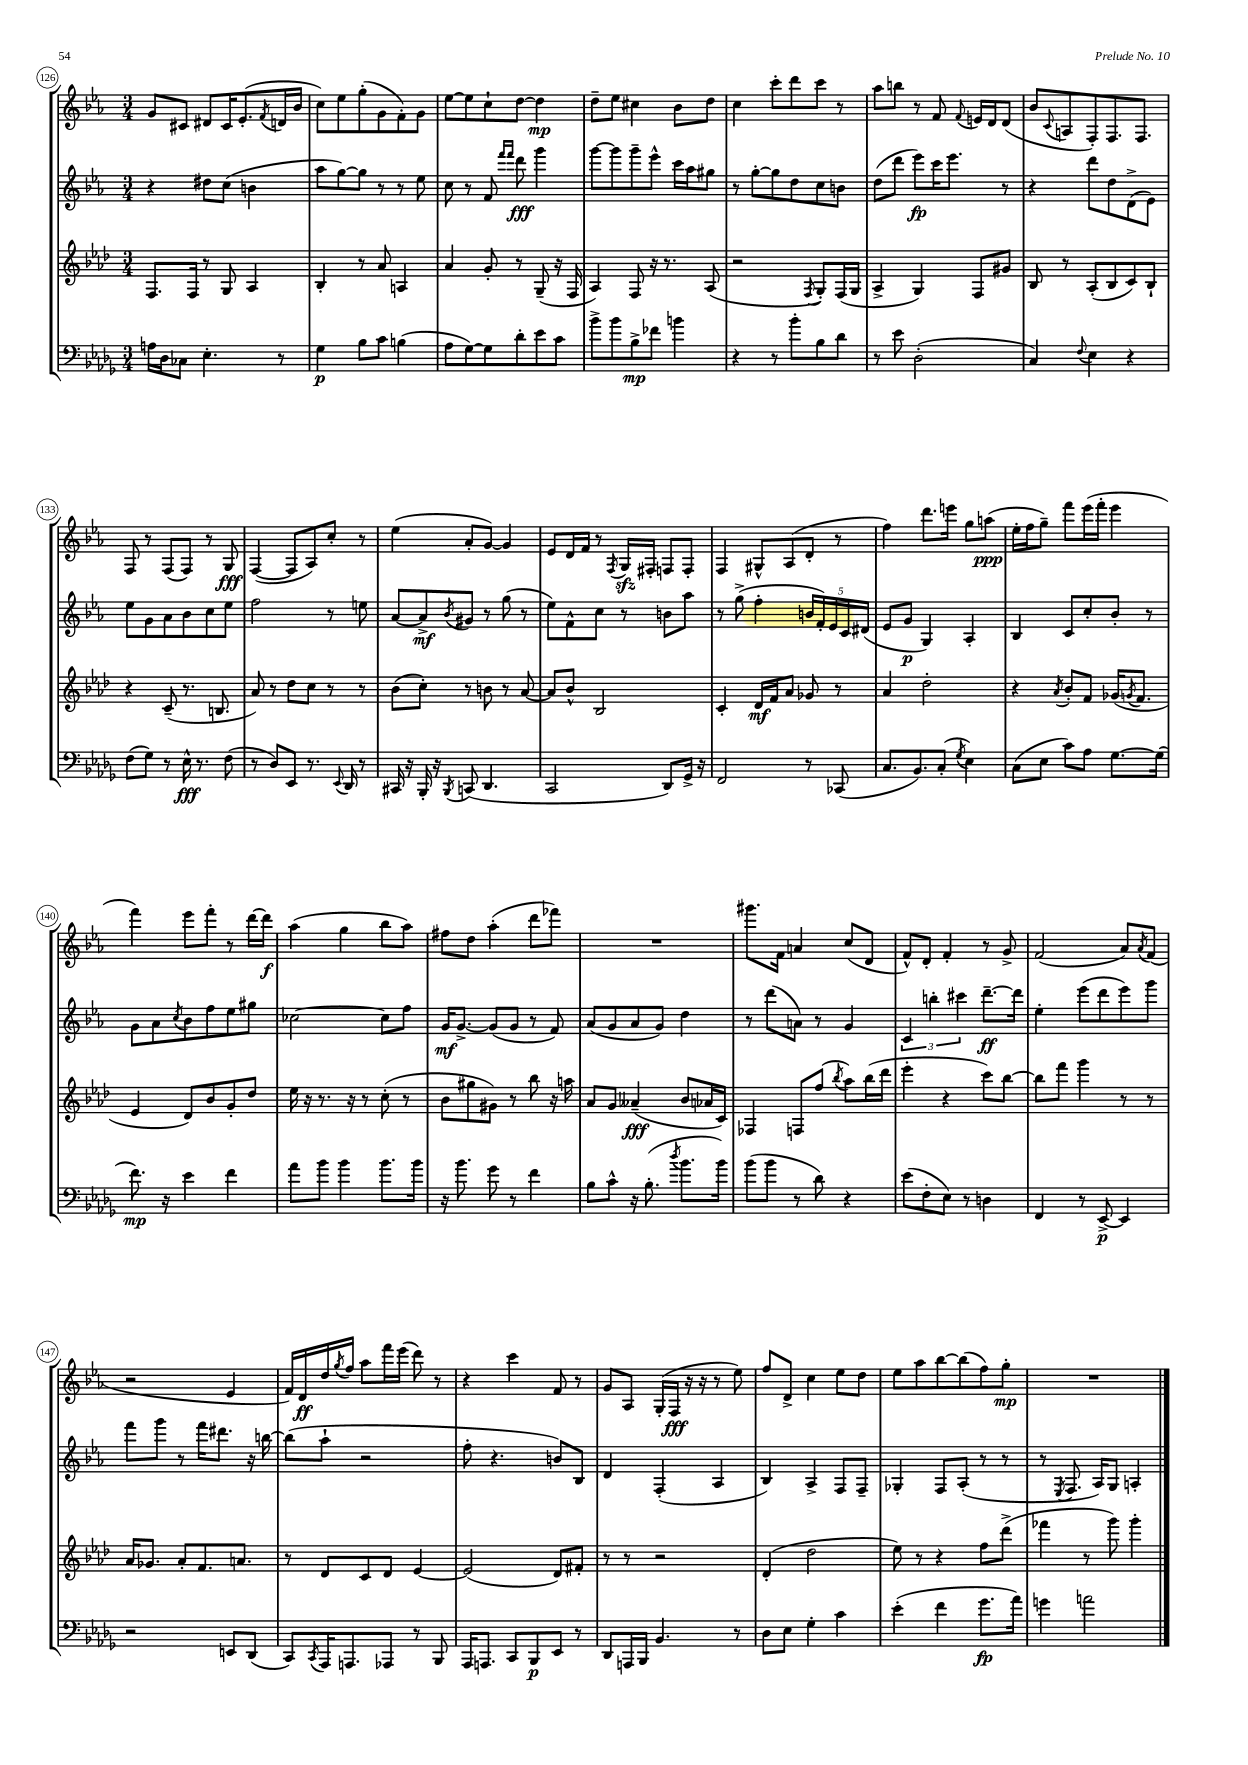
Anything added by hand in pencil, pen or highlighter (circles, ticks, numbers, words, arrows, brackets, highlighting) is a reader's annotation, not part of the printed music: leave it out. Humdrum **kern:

**kern	**kern	**kern	**kern
*staff4	*staff3	*staff2	*staff1
*clefF4	*clefG2	*clefG2	*clefG2
*k[b-e-a-d-g-]	*k[b-e-a-d-]	*k[b-e-a-]	*k[b-e-a-]
*M3/4	*M3/4	*M3/4	*M3/4
16A	8.F	4r	8g
16D-	.	.	.
8C-	.	.	8c#
.	16F	.	.
4.E-'	8r	8dd#	8d#
.	8G	(8cc	16c#
.	.	.	(8.e-'
.	4A-	4b	.
.	.	.	8qf
8r	.	.	16d
.	.	.	16b-
=	=	=	=
4G-	4B-'	8aa-	8cc)
.	.	[8gg)	8ee-
8B-	8r	8gg]	(8gg'
8c	8a-	8r	8g
(4B	4A	8r	8f')
.	.	8ee-	8g
=	=	=	=
8A-	4a-	8cc	[8ee-
[8G-)	.	8r	8ee-]
8G-]	8g'	8f	8cc`
.	.	16qqfff	.
.	.	16qqfff	.
8d-'	8r	8ddd	[8dd
8e-	(8G~	4ggg	4dd]
8c	16r	.	.
.	16F	.	.
=	=	=	=
8b-^	4A-)	[8ggg	8dd~
8b-	.	8ggg]	8ee-
8B-^	8F	8ggg~	4cc#
8f-	16r	8eee-^^	.
.	8.r	.	.
4b	.	16ccc	8b-
.	.	16aa-	.
.	(8A-	8gg#	8dd
=	=	=	=
4r	2r	8r	4cc
.	.	[8gg'	.
8r	.	8gg]	8ccc'
8b-'	.	8dd	8ddd
.	8qF	.	.
8B-	8G')	8cc	8ccc
8d-	(16F	8b	8r
.	16G	.	.
=	=	=	=
8r	4A-^	(8dd	8aa-
8e-	.	8ddd	8bb
(2D-'	4G)	8eee-)	8r
.	.	16ccc	8f
.	.	8.eee-	.
.	.	.	8qqf
.	8F	.	16e
.	.	.	16d
.	8g#	8r	(8d
=	=	=	=
4C)	8B-	4r	8b-
.	.	.	8qqc
.	8r	.	8A
8qqF	.	.	.
4E-	(8A-'	8ddd	8F')
.	8B-	8dd	8.F
4r	8c)	(8d^	.
.	.	.	8.F
.	8B-`	8e-)	.
=	=	=	=
(8F	4r	8ee-	8F
8G-)	.	8g	8r
8r	(8c~	8a-	(8F
16E-^^	8.r	8b-	8F)
8.r	.	.	.
.	.	8cc	8r
.	8.B	.	.
(8F	.	8ee-	8G
=	=	=	=
8r	8a-)	2ff	([4F
8D-)	8r	.	.
8EE-	8dd-	.	8F]
8.r	8cc	.	8A-)
.	8r	8r	8cc'
8qqEE-	.	.	.
16DD-	.	.	.
8r	8r	8ee	8r
=	=	=	=
16CC#	(8b-	[8a-	(4ee-
16r	.	.	.
16BBB-'	8cc')	8a-^]	.
16r	.	.	.
8qBBB-	.	8qb-	.
(8CC	8r	8g#	8a-'
4.DD-	8b	8r	[8g)
.	8r	(8gg	4g]
.	[8a-	8r	.
=	=	=	=
2CC	8a-]	8ee-)	8e-
.	8b-^^	8f^^	16d
.	.	.	16f
.	2B-	8cc	8r
.	.	.	8qF
.	.	8r	16G
.	.	.	16F#'
8DD-)	.	8b	8F
16GG-^	.	8aa-	8F'
16r	.	.	.
=	=	=	=
2FF	4c'	8r	4F
.	.	(8gg^	.
.	16d-	4ff'	8G#^^
.	16f	.	.
.	8a-	.	(8A-
8r	8g-	20b	8d'
.	.	20f')	.
.	.	20e-	.
(8CC-	8r	.	8r
.	.	20c	.
.	.	(20d#	.
=	=	=	=
8.C	4a-	8e-	4ff)
.	.	8g	.
8.BB-)	.	.	.
.	2dd-'	4G)	8.ddd
(8C'	.	.	.
.	.	.	16eee
8qG-	.	.	.
4E-)	.	4A-'	8gg
.	.	.	(8aa
=	=	=	=
(8C	4r	4B-	16ee-'
.	.	.	16ff
8E-	.	.	8gg~)
.	8qa-	.	.
8c)	8b-'	8c	8fff
8A-	8f	8cc'	(16eee-
.	.	.	16fff'
[8.G-	(16g-	8b-'	4eee-
.	8qg	.	.
.	8.f	.	.
.	.	8r	.
(16G-]	.	.	.
=	=	=	=
8.f)	4e-	8g	4fff)
.	.	8a-	.
16r	.	.	.
.	.	8qcc	.
4e-	8d-)	8b-	8eee-
.	8b-	8ff	8fff'
4f	8g'	8ee-	8r
.	8dd-	8gg#	[16ddd
.	.	.	16ddd]
=	=	=	=
8a-	16ee-	[2cc-	(4aa-
.	16r	.	.
8b-	8.r	.	.
4b-	.	.	4gg
.	16r	.	.
.	8r	.	.
8.b-	(8cc'	8cc-]	8bb-
.	8r	8ff	8aa-)
16b-	.	.	.
=	=	=	=
16r	8b-	16g	8ff#
8.b-	.	[8.g^	.
.	8gg#	.	8dd
8g-	8g#)	(8g]	(4aa-'
8r	8r	8g	.
4f	8bb-	8r	8ddd
.	16r	8f)	8fff-)
.	16aa	.	.
=	=	=	=
8B-	8a-	(8a-	2.r
8c^^	8g	8g	.
16r	(4a--~	8a-	.
(8.B-'	.	.	.
.	.	8g)	.
8qdd-	.	.	.
8.b-	8b-	4dd	.
.	16a-	.	.
16b-)	16c)	.	.
=	=	=	=
(8b-	4F-	8r	8.ggg#
8b-	.	(8ddd	.
.	.	.	16f
8r	8F	8a)	4a
8d-)	(8ff	8r	.
.	8qbb-	.	.
4r	8aa-)	4g	(8cc
.	(16bb-	.	8d
.	16ddd-	.	.
=	=	=	=
(8e-	4eee-'	6c	8f^^)
8F'	.	.	8d'
.	.	6bb'	.
8E-)	4r	.	4f'
.	.	6ccc#	.
8r	.	.	.
4D	8ccc)	[8.ddd~	8r
.	[8bb-	.	8g^
.	.	16ddd]	.
=	=	=	=
4FF	8bb-]	4ee-'	(2f
.	8fff	.	.
8r	4ggg	(8eee-	.
[8EE-^	.	8ddd	.
4EE-]	8r	8eee-)	8a-)
.	.	.	8qa-
.	8r	8ggg	(8f
=	=	=	=
2r	16a-	8fff	2r
.	8.g-	.	.
.	.	8ggg	.
.	8a-'	8r	.
.	8.f	16fff	.
.	.	8.ddd#	.
8EE	.	.	4e-
.	8.a	.	.
(8DD-	.	16r	.
.	.	[16bb	.
=	=	=	=
8CC)	8r	(8bb]	16f)
.	.	.	16d
8qCC	.	.	.
16AAA-	8d-	8aa-`	16dd
.	.	.	8qgg
8.AAA	.	.	16ff
.	8c	2r	8aa-
8AAA-	8d-	.	16fff
.	.	.	(16eee-
8r	[4e-	.	8ddd)
8BBB-	.	.	8r
=	=	=	=
16AAA-	(2e-]	8ff'	4r
8.AAA	.	.	.
.	.	4.r	.
8CC	.	.	4ccc
8BBB-	.	.	.
8EE-	8d-)	8b)	8f
8r	8f#'	8B-	8r
=	=	=	=
8DD-	8r	4d	8g
16AAA	8r	.	8A-
16BBB-	.	.	.
4.BB-	2r	(4F'	(16G'
.	.	.	16F
.	.	.	16r
.	.	.	16r
.	.	4A-	8r
8r	.	.	8ee-)
=	=	=	=
8D-	(4d-'	4B-)	8ff
8E-	.	.	8d^
4G-'	2dd-	4A-^	4cc
4c	.	8F	8ee-
.	.	8F~	8dd
=	=	=	=
(4e-'	8ee-)	4G-'	8ee-
.	8r	.	8aa-
4f	4r	8F	[8bb-
.	.	(8A-'	(8bb-]
8.g-	8ff	8r	8ff)
.	(8ddd-^	8r	8gg'
16a-)	.	.	.
=	=	=	=
4g	4fff-	8r	2.r
.	.	8qE-	.
.	.	8.F	.
2a	8r	.	.
.	.	16A-)	.
.	8ggg)	8G	.
.	4ggg'	4A'	.
==	==	==	==
*-	*-	*-	*-
